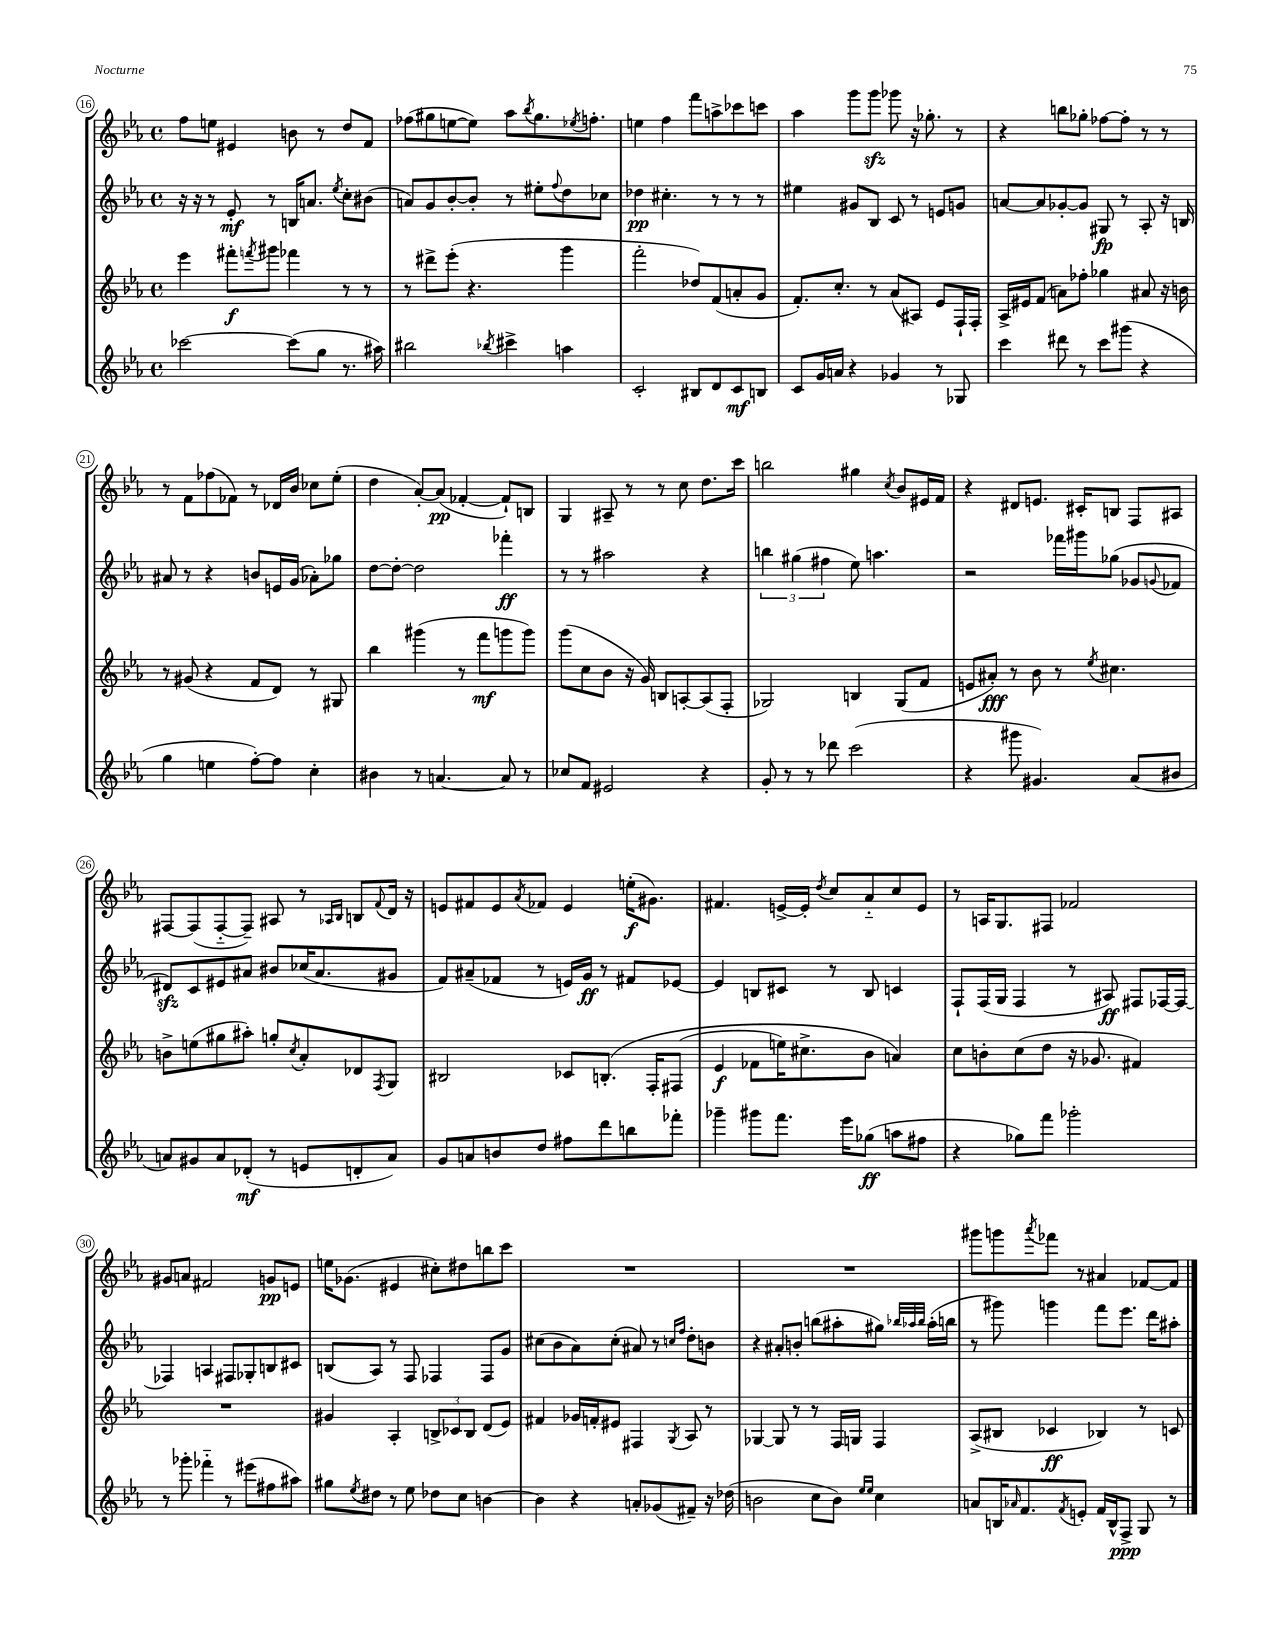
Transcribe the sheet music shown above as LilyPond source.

<<
\new StaffGroup <<
\new Staff = "s0" {
    \clef treble \key ees \major \defaultTimeSignature \time 4/4
    f''8 e''8 eis'4 b'8 r8 d''8 f'8 |
    fes''8( gis''8 e''8~ e''8) aes''8 \acciaccatura { bes''8 } gis''8. \acciaccatura { ees''8 } f''8.-. |
    e''4 f''4 f'''8 a''8-> ces'''8 c'''8 |
    aes''4 g'''8 g'''8\sfz ges'''8 r16 ges''8.-. r8 |
    r4 b''8 ges''8-. fes''8~ fes''8-. r8 r8 |
    r8 f'8 fes''8( fes'8) r8 des'16 bes'16 ces''8 ees''8-.( |
    d''4 aes'8~-.) aes'8\pp( fes'4~-. fes'8-!) b8 |
    g4 ais8-- r8 r8 c''8 d''8. c'''16 |
    b''2 gis''4 \acciaccatura { c''8 } bes'8 eis'16 f'16 |
    r4 dis'8 e'8. cis'16-. b8 f8 ais8 |
    fis8~ fis8( fis8~-_ fis8--) ais8 r8 \grace { aes16 bes16 } b8 \appoggiatura { f'8 } d'16 r16 |
    e'8 fis'8 e'8 \acciaccatura { aes'8 } fes'8 e'4 e''16-.\f( gis'8.) |
    fis'4. e'16~-> e'16-. \acciaccatura { d''8 } c''8 aes'8-_ c''8 e'8 |
    r8 a16 g8. fis8 fes'2 |
    gis'8 a'8 fis'2 g'8\pp e'8 |
    e''16 ges'8.( eis'4 cis''8-.) dis''8 b''8 c'''8 |
    R1 |
    R1 |
    gis'''8 g'''8 \acciaccatura { aes'''8 } fes'''8 r8 ais'4 fes'8~ fes'8 \bar "|." |
}
\new Staff = "s1" {
    \clef treble \key ees \major \defaultTimeSignature \time 4/4
    r16 r16 r8 ees'8-.\mf r8 b16 a'8. \acciaccatura { ees''8 } c''8-. bis'8( |
    a'8) g'8 bes'8~-. bes'8-. r8 eis''8-. \appoggiatura { f''8 } d''8 ces''8 |
    des''4\pp cis''4.-. r8 r8 r8 |
    eis''4 gis'8 bes8 c'8 r8 e'8 g'8 |
    a'8~ a'8 ges'8~-. ges'8 gis8\fp r8 aes8-. r16 b16 |
    ais'8 r8 r4 b'8 e'16 g'16( aes'8-.) ges''8 |
    d''8~ d''8~-. d''2 fes'''4-.\ff |
    r8 r8 ais''2 r4 |
    \tuplet 3/2 { b''4 gis''4( fis''4 } ees''8) a''4. |
    r2 fes'''16 gis'''16 ges''8( ges'8 \appoggiatura { g'8 } fes'8 |
    dis'8\sfz) c'8 eis'8 ais'8 bis'8 ces''16( ais'8. gis'8 |
    f'8) ais'8--( fes'8 r8 e'16) g'16\ff r8 fis'8 ees'8~ |
    ees'4 b8 cis'8 r8 b8 c'4 |
    f8-! f16( g16 f4 r8 ais8\ff) fis8 fes16~ fes16~ |
    fes4 a4 fis8 ges8-. b8 cis'8 |
    b8( aes8) r8 f8 fes4 fes8 g'8 |
    cis''8( bes'8 aes'8) cis''8-.( ais'8) r8 \grace { c''16 f''16 } d''8-. b'8 |
    r4 ais'8-. b'8-. b''8( ais''8-. gis''8) \grace { bes''32 aes''32 bes''32 } aes''16-.( b''16 |
    r8 gis'''8) g'''4 f'''8 ees'''8. d'''16 ais''8-. \bar "|." |
}
\new Staff = "s2" {
    \clef treble \key ees \major \defaultTimeSignature \time 4/4
    ees'''4 fis'''8-.\f \acciaccatura { f'''8 } gis'''8 fes'''4 r8 r8 |
    r8 dis'''8-> ees'''8-.( r4. g'''4 |
    f'''2-. des''8) f'8( a'8-. g'8 |
    f'8.-.) c''8.-. r8 aes'8( ais8) ees'8 f16-! f16-. |
    aes16-> eis'16 f'8( a'8) fes''8-. ges''4 ais'8 r16 b'16 |
    r8 gis'8( r4 f'8 d'8) r8 gis8 |
    bes''4 gis'''4( r8 f'''8\mf g'''8 g'''8) |
    g'''8( c''8 bes'8 r16 g'16) b8 a8~-. a8( f8-. |
    ges2) b4 ges8( f'8 |
    e'8 ais'8-.\fff) r8 bes'8 r8 \acciaccatura { ees''8 } cis''4. |
    b'8-> e''8( gis''8 ais''8-.) g''8-. \acciaccatura { c''8 } aes'8-. des'8 \acciaccatura { f8 } g8 |
    bis2 ces'8 b8.-.\( f16-. fis8( |
    ees'4\f fes'8 e''16) cis''8.-> bes'8 a'4\) |
    c''8 b'8-. c''8( d''8 r16 ges'8. fis'4) |
    R1 |
    gis'4 aes4-. \tuplet 3/2 { b8-> ces'8 b8 } d'8( ees'8) |
    fis'4 ges'16 f'16-. eis'8 fis4 \acciaccatura { g8 } aes8 r8 |
    ges4~ ges8 r8 r8 f16 g16 f4 |
    aes8->( bis8 ces'4\ff bes4) r8 c'8 \bar "|." |
}
\new Staff = "s3" {
    \clef treble \key ees \major \defaultTimeSignature \time 4/4
    ces'''2~ ces'''8( g''8 r8. ais''16) |
    bis''2 \acciaccatura { bes''8 } cis'''4-> a''4 |
    c'2-. bis8 d'8 c'8\mf b8 |
    c'8 g'16 a'16 r4 ges'4 r8 ges8 |
    c'''4 dis'''8 r8 c'''8 gis'''8( r4 |
    g''4 e''4 f''8~-.) f''8 c''4-. |
    bis'4 r8 a'4.~ a'8 r8 |
    ces''8 f'8 eis'2 r4 |
    g'8-. r8 r8 des'''8 c'''2( |
    r4 gis'''8 gis'4.) aes'8( bis'8 |
    a'8) gis'8 a'8 des'8-.\mf( r8 e'8 d'8-. a'8) |
    g'8 a'8 b'8 d''8 fis''8 d'''8 b''8 fes'''8-. |
    ges'''4-- gis'''8 f'''8. ees'''16 ges''8\ff( a''8 fis''8 |
    r4 ges''8) f'''8 ges'''2-. |
    r8 ges'''8-. fes'''4-_ r8 eis'''8( fis''8 ais''8) |
    gis''8 \acciaccatura { ees''8 } dis''8 r8 ees''8 des''8 c''8 b'4~ |
    b'4 r4 a'8-. ges'8( fis'8--) r16 des''16( |
    b'2 c''8 b'8) \grace { ees''16 ees''16 } c''4 |
    a'8 b16 \grace { aes'16 } f'8. \acciaccatura { f'8 } e'8-. f'16 b16-^ f8->\ppp g8 r8 \bar "|." |
}
>>
>>
\layout { \context { \Score currentBarNumber = #16 \override BarNumber.stencil = #(make-stencil-circler 0.1 0.3 ly:text-interface::print) } }
